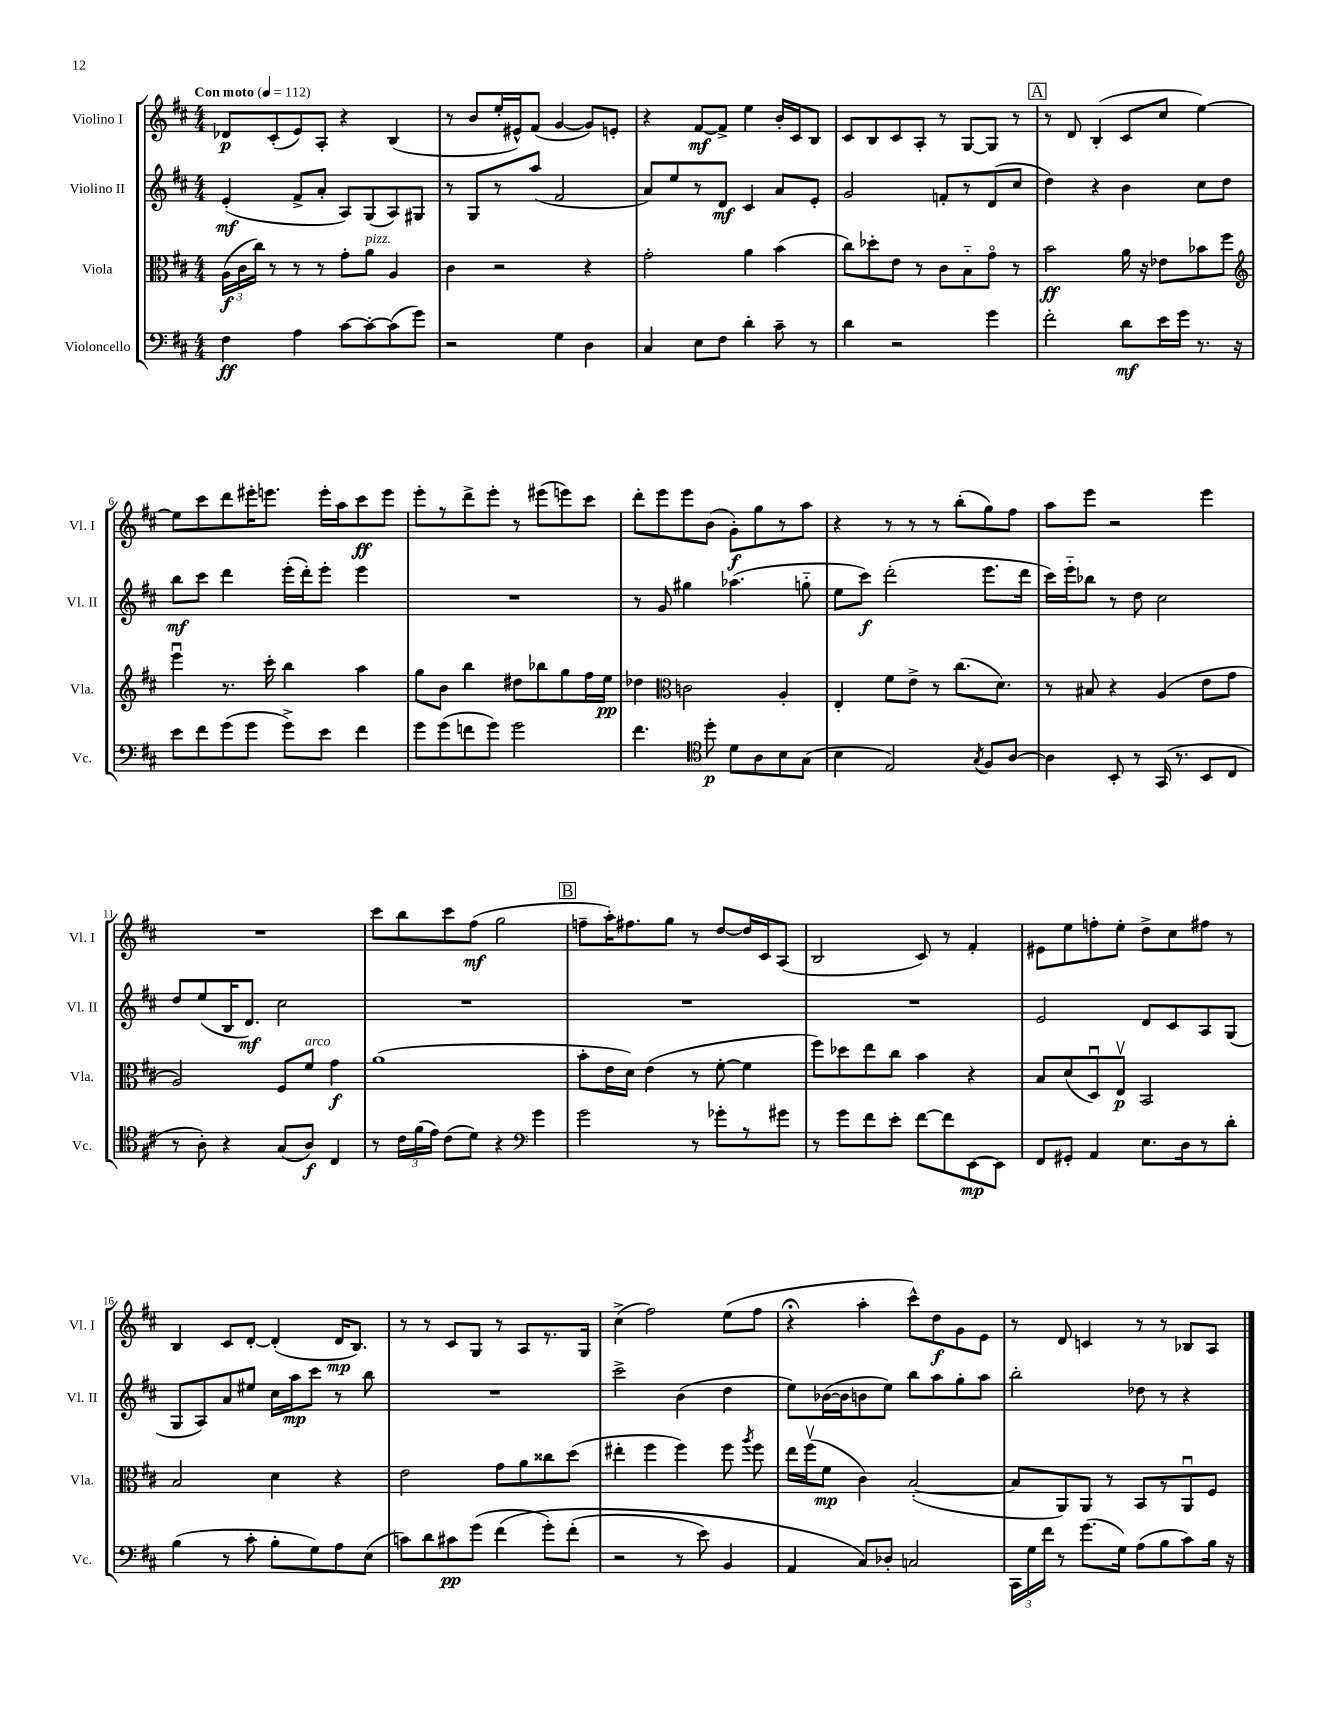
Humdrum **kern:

**kern	**kern	**kern	**kern
*staff4	*staff3	*staff2	*staff1
*clefF4	*clefC3	*clefG2	*clefG2
*k[f#c#]	*k[f#c#]	*k[f#c#]	*k[f#c#]
*M4/4	*M4/4	*M4/4	*M4/4
*MM112	*MM112	*MM112	*MM112
4F#	(24A	(4e'	8d-
.	24c#	.	.
.	24cc#)	.	.
.	8r	.	(8c#'
4A	8r	8f#^	8e)
.	8r	8a'	8A'
[8c#	8g'	8A)	4r
8c#'_	8a	(8G	.
(8c#]	4A	8A)	(4B
8g)	.	8G#	.
=	=	=	=
2r	4c#	8r	8r
.	.	8G	8b
.	2r	8r	16ee'
.	.	.	16e#^^)
.	.	(8aa	(8f#
4G	.	2f#	[4g
4D	4r	.	8g])
.	.	.	8e'
=	=	=	=
4C#	2g'	8a)	4r
.	.	8ee	.
8E	.	8r	[8f#
8F#	.	8d	8f#^]
4d'	4a	4c#	4ee
8c#~	(4b	8a	16b'
.	.	.	16c#
8r	.	8e'	8B
=	=	=	=
4d	8cc#)	2g	8c#
.	8dd-'	.	8B
2r	8e	.	8c#
.	8r	.	8A'
.	8c#	8f'	8r
.	8B'~	8r	[8G
4g	8go	(8d	8G]
.	8r	8cc#	8r
=	=	=	=
2f#'	2b	4dd)	8r
.	.	.	8d
.	.	4r	(4B'
8d	16a	4b	8c#
.	16r	.	.
16e	8e-	.	8cc#
16g	.	.	.
8.r	8b-	8cc#	[4ee)
.	8ff#	8dd	.
16r	.	.	.
=	=	=	=
*	*clefG2	*	*
8e	4eeeu	8bb	8ee]
8f#	.	8ccc#	8ccc#
(8g	8.r	4ddd	8ddd
8g	.	.	16eee#'
.	16ccc#'	.	8.eee
8g^)	4bb	(16eee'	.
.	.	16ddd')	.
8e	.	8eee'	16eee'
.	.	.	16aa
4f#	4aa	4eee	8ccc#
.	.	.	8eee
=	=	=	=
8g	8gg	1r	8eee'
(8g	8b	.	8r
8f	4bb	.	8ddd^
8g)	.	.	8eee'
2g	8dd#	.	8r
.	8bb-	.	(8eee#
.	8gg	.	8eee)
.	16ff#	.	8ccc#
.	16ee	.	.
=	=	=	=
4.f#	4dd-	8r	8ddd'
.	.	8g	8eee
*	*clefC3	*	*
.	2c	4gg#	8eee
*clefC4	*	*	*
8dd'	.	.	(8b
8d	.	(4.aa-	8g')
8A	.	.	8gg
8B	4A'	.	8r
(8G	.	8gg'~	8aa
=	=	=	=
4B	4E'	8ee	4r
.	.	8ccc#)	.
2E)	8f#	(2ddd'	8r
.	8e^	.	8r
.	8r	.	8r
.	(8.cc#	.	(8bb'
8qG	.	.	.
8F#	.	8.eee	8gg)
.	8.d)	.	.
[8A	.	.	8ff#
.	.	16ddd	.
=	=	=	=
4A]	8r	16ccc#)	8aa
.	.	16eee'~	.
.	8B#	8bb-	8eee
8BB'	4r	8r	2r
8r	.	8dd	.
(16GG	(4A	2cc#	.
8.r	.	.	.
8BB	8e	.	4eee
8C#	8g	.	.
=	=	=	=
8r	2A)	8dd	1r
8A')	.	(8ee	.
4r	.	16B	.
.	.	8.d)	.
(8G	8F#	2cc#	.
8A)	8f#	.	.
4C#	4g	.	.
=	=	=	=
8r	(1a	1r	8ccc#
24c#	.	.	8bb
(24f#	.	.	.
24e)	.	.	.
(8c#	.	.	8ccc#
8d)	.	.	(8ff#
4r	.	.	2gg
*clefF4	*	*	*
4g	.	.	.
=	=	=	=
2g	8b'	1r	8ff~
.	16e	.	16aa')
.	16d)	.	8.ff#
.	(4e	.	.
.	.	.	8gg
8r	8r	.	8r
8g-'	[8f#'	.	[8dd
8r	4f#]	.	16dd]
.	.	.	16c#
8g#	.	.	(8A
=	=	=	=
8r	8ff#)	1r	2B
8g	8dd-	.	.
8f#	8ee	.	.
8e'	8cc#	.	.
[8f#	4b	.	8c#)
8f#]	.	.	8r
[8EE	4r	.	4f#'
8EE]	.	.	.
=	=	=	=
8FF#	8B	2e	8e#
8GG#'	(8d	.	8ee
4AA	8Du)	.	8ff'
.	8Ev	.	8ee'
8.E	2BB	8d	8dd^
.	.	8c#	8cc#
16D	.	.	.
8r	.	8A	8ff#
8d'	.	(8G	8r
=	=	=	=
(4B	2B	8G	4B
.	.	8A)	.
8r	.	8a	8c#
8c#'	.	8ee#	[8d'
8B'	4d	16cc#	(4d']
.	.	16aa	.
8G)	.	8ccc#	.
8A	4r	8r	16d
.	.	.	8.B)
(8E	.	8bb	.
=	=	=	=
8c)	2e	1r	8r
8d	.	.	8r
8c#	.	.	8c#
(8g	.	.	8G
&(4f#	8g	.	8r
.	8a	.	8A
8g')	8cc##	.	8.r
(8f#'	(8dd	.	.
.	.	.	16G
=	=	=	=
2r	4ee#'	2ccc#^	(4cc#^
.	4ff#	.	2ff#)
8r	4ff#)	(4b	.
8e)	.	.	.
4BB	8ff#	4dd	(8ee
.	8qaa	.	.
.	8ff#	.	8ff#
=	=	=	=
4AA	16ee	8ee)	4r;
.	(16ff#v	.	.
.	8f#	([16b-	.
.	.	16b-]	.
8C#&)	4c#)	8b	4aa'
8D-'	.	8ee)	.
2C	([2B'	8bb	8ccc#^^)
.	.	8aa	8dd
.	.	8gg'	8g
.	.	8aa	8e
=	=	=	=
24CC#	8B]	2bb'	8r
24G	.	.	.
24f#	.	.	.
8r	8AA)	.	8d
(8.g	8AA	.	4c
.	8r	.	.
16G)	.	.	.
(8A	8BB	8dd-	8r
8B	8r	8r	8r
8c#)	8AAu	4r	8B-
16B	8F#	.	8A
16r	.	.	.
==	==	==	==
*-	*-	*-	*-
